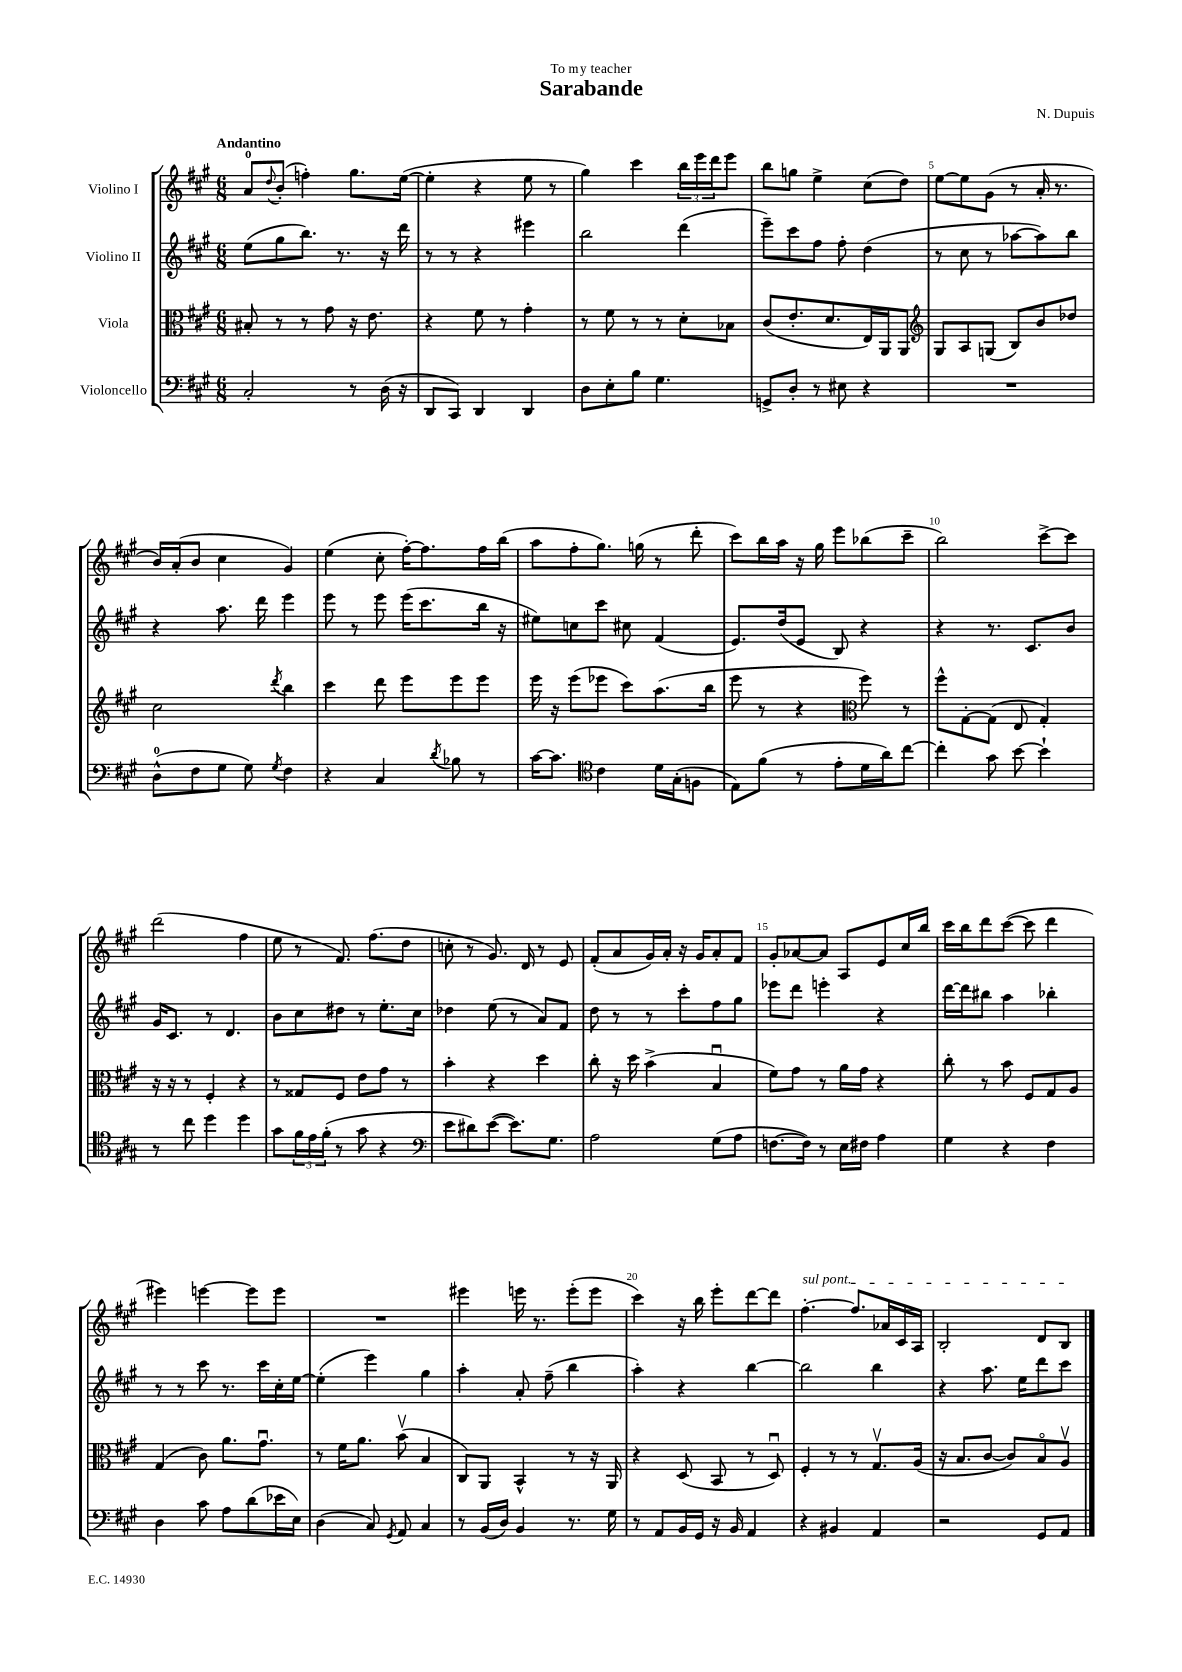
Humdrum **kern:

**kern	**kern	**kern	**kern
*staff4	*staff3	*staff2	*staff1
*clefF4	*clefC3	*clefG2	*clefG2
*k[f#c#g#]	*k[f#c#g#]	*k[f#c#g#]	*k[f#c#g#]
*M6/8	*M6/8	*M6/8	*M6/8
2C#'/	8B#'/	(8ee\L	8a/L
.	.	.	8qqdd/
.	8r	8gg#\	(8b'/J
.	8r	8.bb\J)	4ff'\)
.	8g#\	.	.
.	.	8.r	.
8r	16r	.	8.gg#\L
.	8.e\	.	.
(16D\	.	16r	.
16r	.	16ddd\	([16ee\Jk
=	=	=	=
8DD/L	4r	8r	4ee'\]
8CC#/J)	.	8r	.
4DD/	8f#\	4r	4r
.	8r	.	.
4DD/	4g#'\	4eee#\	8ee\
.	.	.	8r
=	=	=	=
8D\L	8r	2bb\	4gg#\)
8E'\	8f#\	.	.
8B\J	8r	.	4ccc#\
4.G#\	8r	.	.
.	8d'\L	(4ddd\	24bb\LL
.	.	.	24eee\
.	.	.	24ddd\J
.	8B-\J	.	8eee\J
=	=	=	=
8GG^/L	(8c#/L	8eee~\L)	8bb\L
8D'/J	8.e'/	8ccc#\	8gg\J
8r	.	8ff#\J	4ee^\
.	8.d/	.	.
8E#\	.	8ff#'\	.
4r	16E/L)	(4dd\	(8cc#\L
.	16AA/J	.	.
.	8AA/J	.	8dd\J)
=	=	=	=
*	*clefG2	*	*
2.r	8G#/L	8r	[8ee\L
.	8A/	8cc#\	8ee\]
.	(8G/J	8r	(8g#\J
.	8B/L)	[8aa-\L	8r
.	8b/	8aa-\])	16a'/
.	.	.	8.r
.	8dd-/J	8bb\J	.
=	=	=	=
(8D^^\L	2cc#\	4r	16b/LL)
.	.	.	(16a'/J
8F#\	.	.	8b/J
8G#\J	.	8.aa\	4cc#\
8G#\)	.	.	.
.	.	16ddd\	.
8qG#/	8qddd/	.	.
4F#\	4bb\	4eee\	4g#/)
=	=	=	=
4r	4ccc#\	8eee\	(4ee\
.	.	8r	.
4C#/	8ddd\	8eee\	8cc#'\
.	8eee\L	(16eee\LK	[16ff#'\LK)
.	.	8.ccc#\	8.ff#\]
8qd/	.	.	.
8B-\	8eee\	.	.
8r	8eee\J	16bb\Jk	16ff#\L
.	.	16r	(16bb\JJ
=	=	=	=
[16c#\LK	16eee\	8ee#\L)	8aa\L
8.c#\]J	16r	.	.
.	(8eee\L	8cc\	8ff#'\
*clefC4	*	*	*
4c#\	8eee-\J	8ccc#\J	8.gg#\J)
.	8ccc#\L)	8cc#\	.
.	.	.	(16gg\
16d\LL	(8.aa\	(4f#/	8r
(16G#'\J	.	.	.
8F\J	.	.	8ddd'\
.	16bb\Jk	.	.
=	=	=	=
8E\L)	8eee\	8.e/L)	8ccc#\L)
(8f#\J	8r	.	16bb\L
.	.	(16dd/k	16aa\JJ
8r	4r	8e/J	16r
.	.	.	16gg#\
8e'\L	.	8B/)	8eee\L
*	*clefC3	*	*
16d\L	8ff#\)	4r	(8bb-\
16a\J)	.	.	.
[8cc#\J	8r	.	8ccc#~\J
=	=	=	=
4cc#'\]	8ff#^^\L	4r	2bb\)
.	[8G#'\	.	.
8g#\	(8G#\]J	8.r	.
[8b\	8E/	.	.
.	.	8.c#/L	.
4b`\]	4G#'/)	.	[8ccc#^\L
.	.	8b/J	8ccc#\]J
=	=	=	=
8r	16r	16g#/LK	(2ddd\
.	16r	8.c#/J	.
8cc#\	8r	.	.
4dd\	4F#'/	8r	.
.	.	4.d/	.
4dd\	4r	.	4ff#\
=	=	=	=
8g#\L	8r	8b\L	8ee\
24f#\L	8G##/L	8cc#\	8r
24e\	.	.	.
(24f#'\JJ	.	.	.
8r	8F#/J	8dd#\J	8.f#/)
8g#\	8e\L	8r	.
.	.	.	(8.ff#\L
4r	8g#\J	8.ee'\L	.
.	8r	.	8dd\J
.	.	16cc#\Jk	.
=	=	=	=
*clefF4	*	*	*
8e\L	4b'\	4dd-\	8cc'\
8d#\)	.	.	8r
([8e\J	4r	(8ee\	8.g#/)
8.e\]L)	.	8r	.
.	.	.	16d/
.	4dd\	8a/L)	8r
8.G#\J	.	.	.
.	.	8f#/J	8e/
=	=	=	=
2A\	8cc#'\	8dd\	(8f#'/L
.	16r	8r	8a/
.	16dd\	.	.
.	(4b^\	8r	16g#/L)
.	.	.	16a'/JJ
.	.	8ccc#'\L	16r
.	.	.	16g#/LK
(8G#\L	4Bu/	8ff#\	8a'/
8A\J	.	8gg#\J	8f#/J
=	=	=	=
[8.F\L	8f#\L)	8eee-\L	8g#'/L
.	8g#\J	8ddd\J	[8a-/
16F\]Jk)	.	.	.
8r	8r	4eee'\	8a-/]J
16E\LL	16a\LL	.	8A/L
16F#\JJ	16g#\JJ	.	.
4A\	4r	4r	8e/
.	.	.	16cc#/L
.	.	.	16bb/JJ
=	=	=	=
4G#\	8cc#'\	[16ddd\LL	16ccc#\LL
.	.	16ddd\]J	16bb\J
.	8r	8bb#\J	8ddd\
4r	8b\	4aa\	([8ccc#\J
.	8F#/L	.	8ccc#\]
4F#\	8G#/	4bb-'\	4ddd\
.	8A/J	.	.
=	=	=	=
4D\	(4G#/	8r	4eee#\)
.	.	8r	.
8c#\	8c#\)	8ccc#\	[4eee\
8A\L	8.a\L	8.r	.
(8d\	.	.	8eee\]L
.	8.g#u\J	16ccc#\LL	.
16e-\L	.	16cc#'\	8eee\J
16E\JJ)	.	[16ee\JJ	.
=	=	=	=
(4D\	8r	(4ee'\]	2.r
.	16f#\LK	.	.
.	8.a\J	.	.
8C#/)	.	4eee\)	.
8qGG#/	.	.	.
8AA/	(8bv\	.	.
4C#/	4B/	4gg#\	.
=	=	=	=
8r	8C#/L)	4aa'\	4eee#\
(16BB/LL	8AA/J	.	.
16D/JJ)	.	.	.
4BB/	4BB^^/	8a'/	16eee\
.	.	.	8.r
.	.	(8ff#~\	.
8.r	8r	4bb\	(8eee'\L
.	16r	.	8eee\J
16G#\	16AA/	.	.
=	=	=	=
8r	4r	4aa'\)	4ccc#\)
8AA/L	.	.	.
16BB/L	(8D/	4r	16r
16GG#/JJ	.	.	16bb\
16r	8BB/	.	8eee'\L
16BB/	.	.	.
4AA/	8r	[4bb\	[8ddd\
.	8Du/)	.	8ddd\]J
=	=	=	=
4r	4F#'/	2bb\]	[4.ff#'\
4BB#/	8r	.	.
.	8r	.	8.ff#/]L
4AA/	8.G#v/L	4bb\	.
.	.	.	16a-/L
.	.	.	16c#/
.	(16A/Jk	.	16A/JJ
=	=	=	=
2r	16r	4r	2B'/
.	8.B/L	.	.
.	[8c#/J	8.aa\	.
.	8c#/]L)	.	.
.	.	16ee\LK	.
8GG#/L	8Bo/	8ddd\	8d/L
8AA/J	8Av/J	8ccc#\J	8B/J
==	==	==	==
*-	*-	*-	*-
